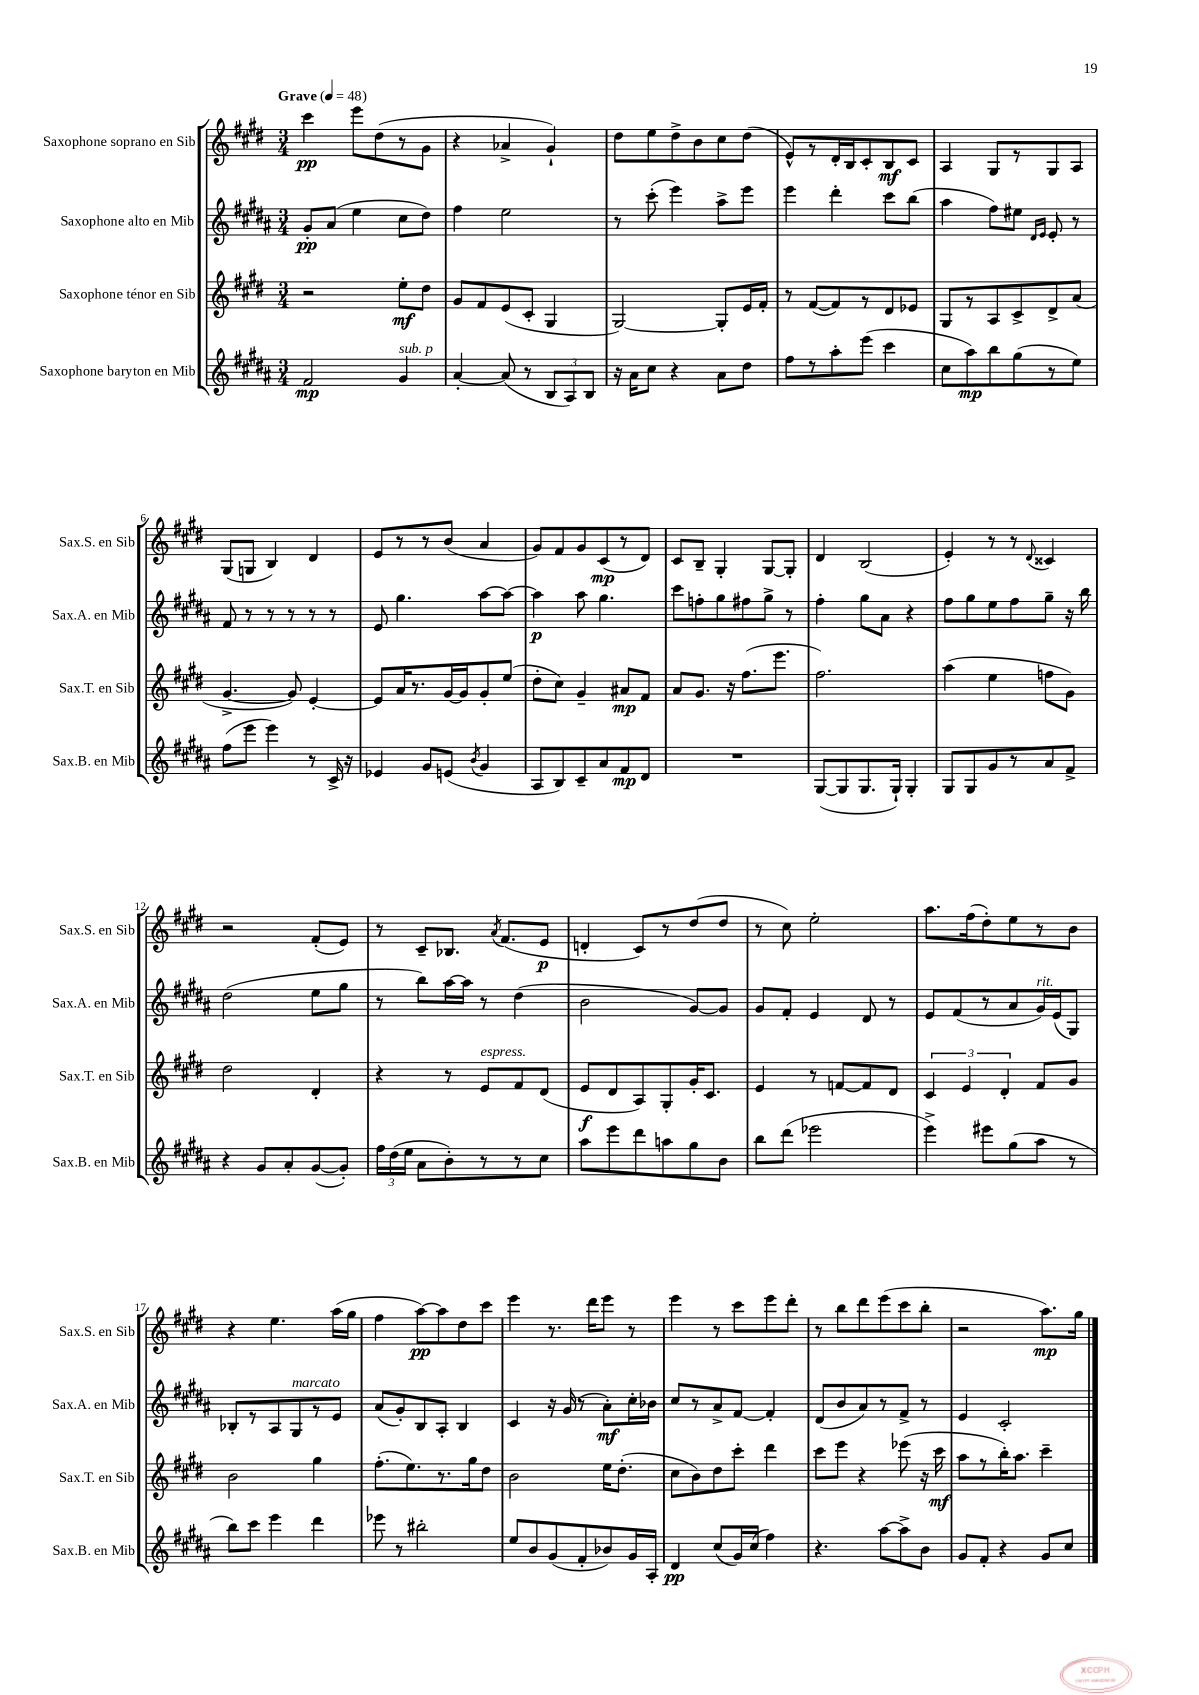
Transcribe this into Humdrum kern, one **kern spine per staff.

**kern	**dynam	**kern	**dynam	**kern	**dynam	**kern	**dynam
*part4	*part4	*part3	*part3	*part2	*part2	*part1	*part1
*staff4	*staff4	*staff3	*staff3	*staff2	*staff2	*staff1	*staff1
*I"Saxophone baryton en Mib	*	*I"Saxophone ténor en Sib	*	*I"Saxophone alto en Mib	*	*I"Saxophone soprano en Sib	*
*I'Sax.B. en Mib	*	*I'Sax.T. en Sib	*	*I'Sax.A. en Mib	*	*I'Sax.S. en Sib	*
*clefG2	*	*clefG2	*	*clefG2	*	*clefG2	*
*k[f#c#g#d#a#]	*	*k[f#c#g#d#]	*	*k[f#c#g#d#a#]	*	*k[f#c#g#d#]	*
*M3/4	*	*M3/4	*	*M3/4	*	*M3/4	*
*MM48	*	*MM48	*	*MM48	*	*MM48	*
=1	=1	=1	=1	=1	=1	=1	=1
!	!	!	!	!	!	!LO:TX:a:B:t=Grave	!
2f#/	mp	2r	.	8g#'/L	pp	4ccc#\	pp
.	.	.	.	(8a#/J	.	.	.
.	.	.	.	4ee\	.	8eee\L	.
.	.	.	.	.	.	(8dd#\	.
!LO:TX:a:i:t=sub. p	!	!	!	!	!	!	!
4g#/	.	8ee'\L	mf	8cc#\L	.	8r	.
.	.	8dd#\J	.	8dd#\J)	.	8g#\J	.
=2	=2	=2	=2	=2	=2	=2	=2
[4a#'/	.	8g#/L	.	4ff#\	.	4r	.
.	.	8f#/	.	.	.	.	.
(8a#/]	.	(8e/	.	2ee\	.	4a-X^/	.
8r	.	8c#'/J	.	.	.	.	.
12B/L	.	4G#/	.	.	.	4g#`/)	.
12A#/)	.	.	.	.	.	.	.
12B/J	.	.	.	.	.	.	.
=3	=3	=3	=3	=3	=3	=3	=3
16r	.	[2G#/)	.	8r	.	8dd#\L	.
16a#\KL	.	.	.	.	.	.	.
8cc#\J	.	.	.	(8ccc#'\	.	8ee\	.
4r	.	.	.	4eee\)	.	8dd#^\	.
.	.	.	.	.	.	8b\	.
8a#\L	.	8G#'/L]	.	8aa#^\L	.	8cc#\	.
8dd#\J	.	16e/L	.	8eee\J	.	(8dd#\J	.
.	.	16f#'/JJ	.	.	.	.	.
=4	=4	=4	=4	=4	=4	=4	=4
8ff#\L	.	8r	.	4eee\	.	8e^^/L)	.
8r	.	([8f#/L	.	.	.	8r	.
8aa#'\	.	8f#/])	.	4ddd#'\	.	16d#'/L	.
.	.	.	.	.	.	16B/J	.
(8eee\J	.	8r	.	.	.	8c#'/	.
4ccc#\	.	8d#/	.	8ccc#\L	.	8B/	mf
.	.	8e-X/J	.	(8bb\J	.	8c#/J	.
=5	=5	=5	=5	=5	=5	=5	=5
8cc#\L	.	8G#/L	.	4aa#\	.	4A/	.
8aa#\)	mp	8r	.	.	.	.	.
8bb\	.	8A/	.	8ff#\L)	.	8G#/L	.
(8gg#\	.	8c#^/	.	8ee#X\J	.	8r	.
.	.	.	.	16qqd#/LL	.	.	.
.	.	.	.	16qqe/JJ	.	.	.
8r	.	8d#^/	.	8e'/	.	8G#/	.
8ee\J)	.	(8a/J	.	8r	.	8A/J	.
!!LO:LB:g=z
=6	=6	=6	=6	=6	=6	=6	=6
(8ff#\L	.	[4.g#^/	.	8f#/	.	(8G#/L	.
8eee\J	.	.	.	8r	.	8Gn/J	.
4eee\)	.	.	.	8r	.	4B/)	.
.	.	8g#/])	.	8r	.	.	.
8r	.	[4e'/	.	8r	.	4d#/	.
16c#^/	.	.	.	8r	.	.	.
16r	.	.	.	.	.	.	.
=7	=7	=7	=7	=7	=7	=7	=7
4e-X/	.	8e/L]	.	8e/	.	8e/L	.
.	.	16a/K	.	4.gg#\	.	8r	.
.	.	8.r	.	.	.	.	.
8g#/L	.	.	.	.	.	8r	.
(8en/J	.	[16g#/L	.	.	.	(8b/J	.
.	.	16g#/J]	.	.	.	.	.
8qb/	.	.	.	.	.	.	.
4g#/	.	8g#'/	.	[8aa#\L	.	4a/	.
.	.	(8ee/J	.	8aa#\J_	.	.	.
=8	=8	=8	=8	=8	=8	=8	=8
8A#/L	.	8dd#'\L	.	4aa#\]	p	8g#/L)	.
8B/)	.	8cc#\J)	.	.	.	8f#/	.
8c#~/	.	4g#~/	.	8aa#\	.	8g#/	.
8a#/	.	.	.	4.gg#\	.	(8c#/	mp
8f#/	mp	8a#X/L	mp	.	.	8r	.
8d#/J	.	8f#/J	.	.	.	8d#/J)	.
=9	=9	=9	=9	=9	=9	=9	=9
2.r	.	8a/L	.	8ccc#\L	.	8c#/L	.
.	.	8.g#/J	.	8ffn'\	.	8B~/J	.
.	.	.	.	8gg#\	.	4G#'/	.
.	.	16r	.	.	.	.	.
.	.	(8.ff#\L	.	8ff#X\	.	.	.
.	.	.	.	8gg#^\J	.	[8G#/L	.
.	.	8.eee\J	.	.	.	.	.
.	.	.	.	8r	.	8G#'/J]	.
=10	=10	=10	=10	=10	=10	=10	=10
([8G#/L	.	2.ff#\)	.	4ff#'\	.	4d#/	.
8G#/]	.	.	.	.	.	.	.
8.G#/	.	.	.	8gg#\L	.	(2B/	.
.	.	.	.	8a#\J	.	.	.
16G#`/Jk)	.	.	.	.	.	.	.
4G#'/	.	.	.	4r	.	.	.
=11	=11	=11	=11	=11	=11	=11	=11
8G#/L	.	(4aa\	.	8ff#\L	.	4e'/)	.
8G#/	.	.	.	8gg#\	.	.	.
8g#/	.	4ee\	.	8ee\	.	8r	.
8r	.	.	.	8ff#\	.	8r	.
.	.	.	.	.	.	8qqd#/	.
8a#/	.	8ffn\L	.	8gg#~\J	.	4c##X/	.
8f#^/J	.	8g#\J)	.	16r	.	.	.
.	.	.	.	16bb\	.	.	.
!!LO:LB:g=z
=12	=12	=12	=12	=12	=12	=12	=12
4r	.	2dd#\	.	(2dd#\	.	2r	.
8g#/L	.	.	.	.	.	.	.
8a#'/	.	.	.	.	.	.	.
([8g#/	.	4d#'/	.	8ee\L	.	(8f#'/L	.
8g#'/J])	.	.	.	8gg#\J	.	8e/J)	.
=13	=13	=13	=13	=13	=13	=13	=13
24ff#\LL	.	4r	.	8r	.	8r	.
(24dd#\	.	.	.	.	.	.	.
24ee\JJ	.	.	.	.	.	.	.
8a#\L	.	.	.	8bb\L)	.	8c#~/L	.
8b'\)	.	8r	.	[16aa#\L	.	8.B-X/J	.
.	.	.	.	16aa#\JJ]	.	.	.
!	!	!LO:TX:a:i:t=espress.	!	!	!	!	!
8r	.	8e/L	.	8r	.	.	.
.	.	.	.	.	.	8qa/	.
.	.	.	.	.	.	(8.f#/L	.
8r	.	8f#/	.	(4dd#\	.	.	.
8cc#\J	.	(8d#/J	.	.	.	8e/J	p
=14	=14	=14	=14	=14	=14	=14	=14
8aa#\L	.	8e/L	f	2b\	.	4dn'/	.
8eee\	.	8d#/	.	.	.	.	.
8ddd#\	.	8A/)	.	.	.	8c#/L)	.
8aan\	.	8G#'/	.	.	.	8r	.
8gg#\	.	16g#'/K	.	[8g#/L)	.	(8dd#/	.
.	.	8.c#/J	.	.	.	.	.
8b\J	.	.	.	8g#/J]	.	8dd#/J	.
=15	=15	=15	=15	=15	=15	=15	=15
8bb\L	.	4e/	.	8g#/L	.	8r	.
(8ddd#\J	.	.	.	8f#'/J	.	8cc#\)	.
2eee-X\	.	8r	.	4e/	.	2ee'\	.
.	.	[8fn/L	.	.	.	.	.
.	.	8f/]	.	8d#/	.	.	.
.	.	8d#/J	.	8r	.	.	.
=16	=16	=16	=16	=16	=16	=16	=16
4eee^\)	.	6c#/	.	8e/L	.	8.aa\L	.
.	.	.	.	(8f#/	.	.	.
.	.	6e/	.	.	.	.	.
.	.	.	.	.	.	(16ff#\k	.
8eee#X\L	.	.	.	8r	.	8dd#'\)	.
.	.	6d#'/	.	.	.	.	.
(8gg#\	.	.	.	8a#/	.	8ee\	.
!	!	!	!	!LO:TX:a:i:t=rit.	!	!	!
8aa#\J	.	8f#/L	.	16g#/L)	.	8r	.
.	.	.	.	(16e/J	.	.	.
8r	.	8g#/J	.	8G#/J)	.	8b\J	.
!!LO:LB:g=z
=17	=17	=17	=17	=17	=17	=17	=17
8bb\L)	.	2b\	.	8B-X'/L	.	4r	.
8ccc#\J	.	.	.	8r	.	.	.
4eee\	.	.	.	8A#/	.	4.ee\	.
!	!	!	!	!LO:TX:a:i:t=marcato	!	!	!
.	.	.	.	8G#/	.	.	.
4ddd#\	.	4gg#\	.	8r	.	.	.
.	.	.	.	8e/J	.	(16aa\LL	.
.	.	.	.	.	.	16gg#\JJ	.
=18	=18	=18	=18	=18	=18	=18	=18
8eee-X\	.	(8.ff#'\L	.	(8a#/L	.	4ff#\	.
8r	.	.	.	8g#'/)	.	.	.
.	.	8.ee\)	.	.	.	.	.
2bb#X'\	.	.	.	8B/	.	[8aa\L)	pp
.	.	8.r	.	8A#'/J	.	8aa\]	.
.	.	.	.	4B/	.	8dd#\	.
.	.	16gg#\k	.	.	.	.	.
.	.	8dd#\J	.	.	.	8ccc#\J	.
=19	=19	=19	=19	=19	=19	=19	=19
8ee/L	.	2b\	.	4c#/	.	4eee\	.
8b/	.	.	.	.	.	.	.
(8g#/	.	.	.	16r	.	8.r	.
.	.	.	.	(16g#/	.	.	.
8f#'/	.	.	.	8r	.	.	.
.	.	.	.	.	.	16ddd#\KL	.
8b-X/)	.	16ee\KL	.	8a#'\L)	mf	8eee\J	.
.	.	(8.dd#'\J	.	.	.	.	.
16g#/L	.	.	.	16cc#'\L	.	8r	.
16A#'/JJ	.	.	.	16b-X\JJ	.	.	.
=20	=20	=20	=20	=20	=20	=20	=20
4d#/	pp	8cc#\L	.	8cc#/L	.	4eee\	.
.	.	8b\)	.	8r	.	.	.
(8cc#/L	.	8dd#\	.	8a#^/	.	8r	.
16g#/L)	.	8ccc#'\J	.	[8f#/J	.	8ccc#\L	.
(16cc#/JJ	.	.	.	.	.	.	.
4ff#\)	.	4ddd#\	.	4f#'/]	.	8eee\	.
.	.	.	.	.	.	8ddd#'\J	.
=21	=21	=21	=21	=21	=21	=21	=21
4.r	.	8ccc#\L	.	(8d#/L	.	8r	.
.	.	8eee\J	.	8b/	.	8bb\L	.
.	.	4r	.	8a#/)	.	8ddd#\	.
[8aa#\L	.	.	.	8r	.	(8eee\	.
8aa#^\]	.	(8eee-X\	.	8f#^/J	.	8ccc#\	.
8b\J	.	16r	.	8r	.	8bb'\J	.
.	.	16ccc#\	mf	.	.	.	.
=22	=22	=22	=22	=22	=22	=22	=22
8g#/L	.	8aa\L	.	4e/	.	2r	.
8f#'/J	.	8r	.	.	.	.	.
4r	.	16bb'\K)	.	2c#'/	.	.	.
.	.	8.aa\J	.	.	.	.	.
8g#/L	.	4ccc#~\	.	.	.	8.aa\L)	mp
8cc#/J	.	.	.	.	.	.	.
.	.	.	.	.	.	16gg#\Jk	.
==	==	==	==	==	==	==	==
*-	*-	*-	*-	*-	*-	*-	*-
